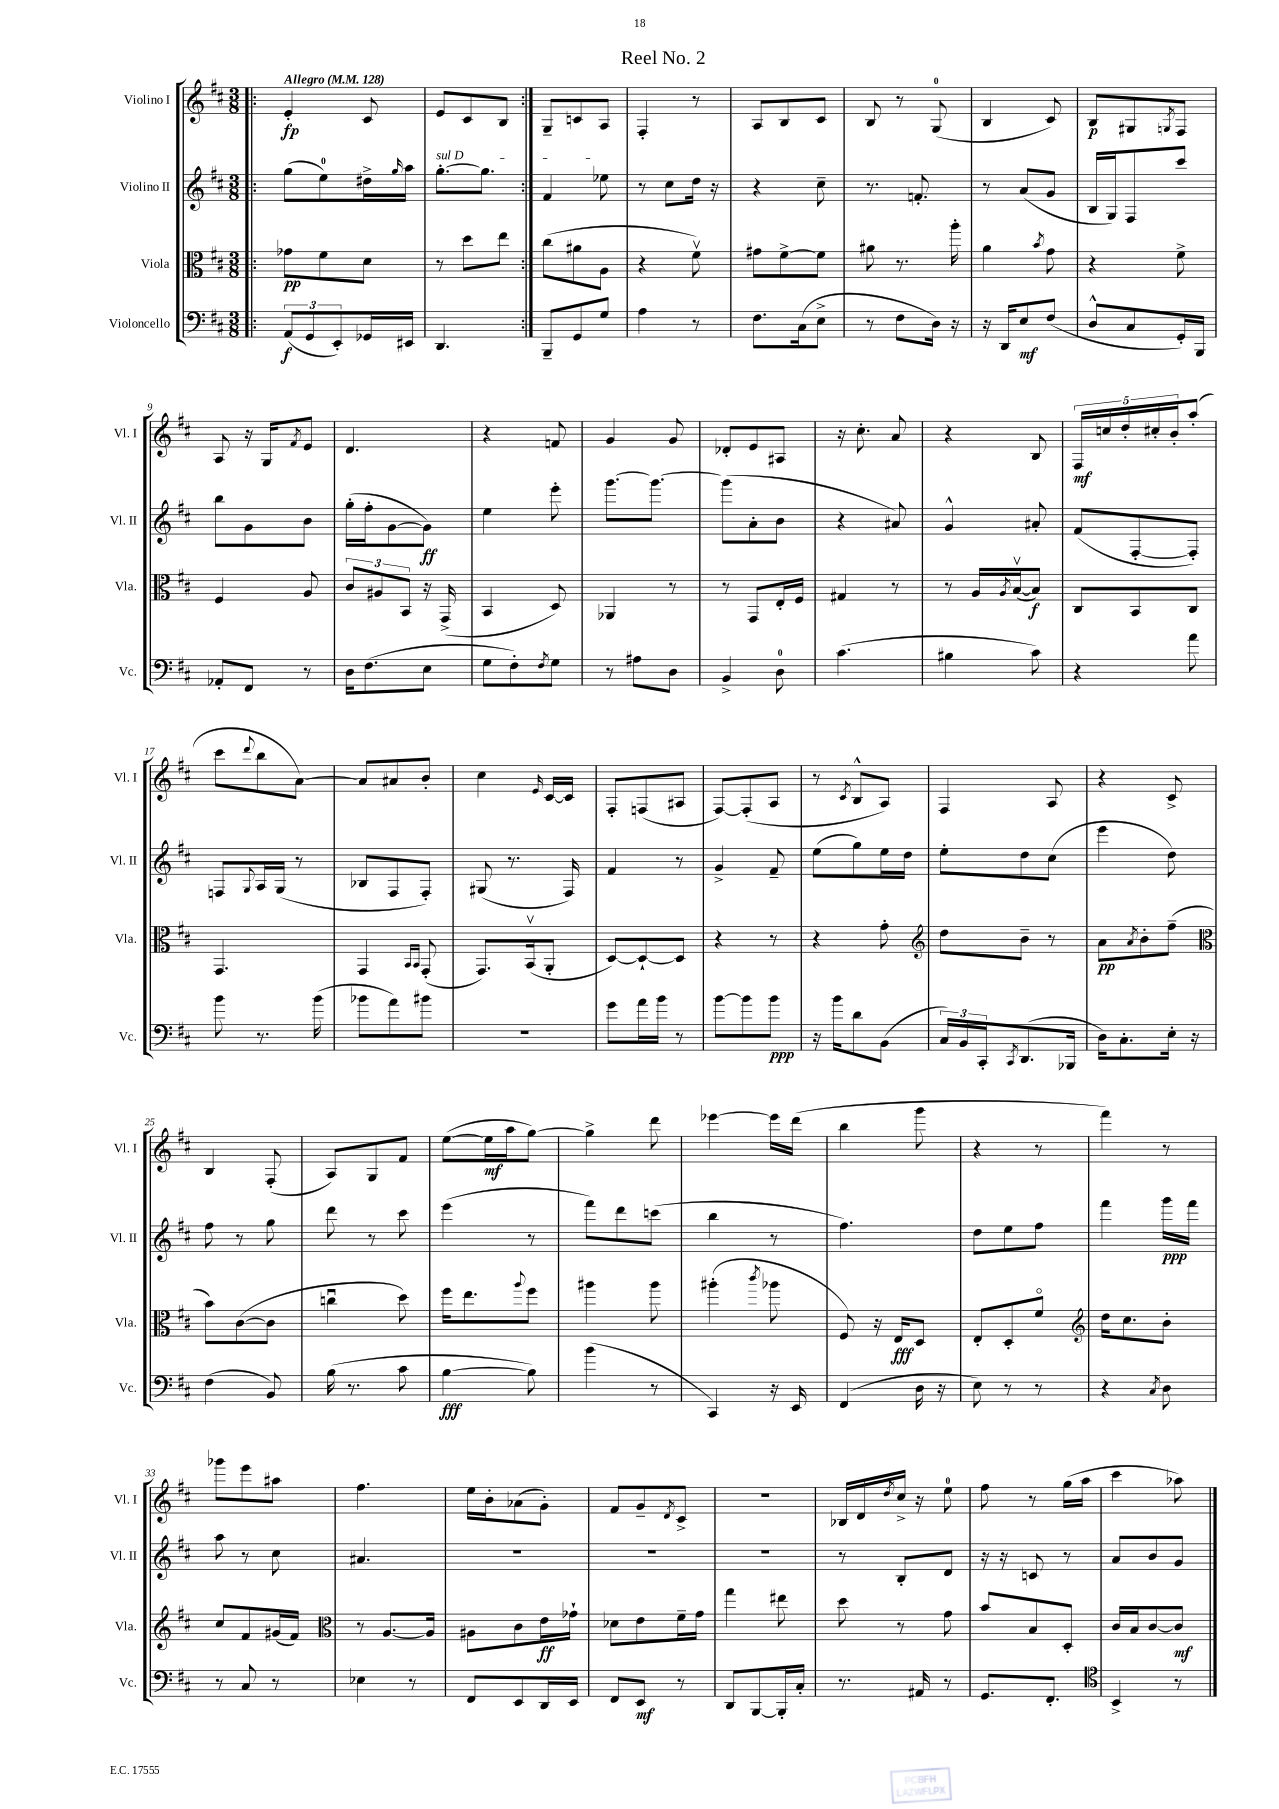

**kern	**dynam	**kern	**dynam	**kern	**dynam	**kern	**dynam
*part4	*part4	*part3	*part3	*part2	*part2	*part1	*part1
*staff4	*staff4	*staff3	*staff3	*staff2	*staff2	*staff1	*staff1
*I"Violoncello	*	*I"Viola	*	*I"Violino II	*	*I"Violino I	*
*I'Vc.	*	*I'Vla.	*	*I'Vl. II	*	*I'Vl. I	*
*clefF4	*	*clefC3	*	*clefG2	*	*clefG2	*
*k[f#c#]	*	*k[f#c#]	*	*k[f#c#]	*	*k[f#c#]	*
*M3/8	*	*M3/8	*	*M3/8	*	*M3/8	*
*MM128	*	*MM128	*	*MM128	*	*MM128	*
=1!|:	=1!|:	=1!|:	=1!|:	=1!|:	=1!|:	=1!|:	=1!|:
!	!	!	!	!	!	!LO:TX:a:B:t=Allegro	!
(12AA/L	f	8g-X\L	pp	(8gg\L	.	4e'/	fp
12GG/	.	.	.	.	.	.	.
.	.	8f#\	.	8ee\)	.	.	.
12EE'/)	.	.	.	.	.	.	.
16GG-X/L	.	8d\J	.	16dd#X^\L	.	8c#/	.
.	.	.	.	16qqgg/	.	.	.
16EE#X/JJ	.	.	.	16aa\JJ	.	.	.
=2	=2	=2	=2	=2	=2	=2	=2
!	!	!	!	!LO:TX:a:i:t=sul D	!	!	!
4.DD/	.	8r	.	[8.gg'\L	.	8e/L	.
.	.	8dd\L	.	.	.	8c#/	.
.	.	.	.	8.gg\J]	.	.	.
.	.	8ee\J	.	.	.	8B/J	.
=3:|!	=3:|!	=3:|!	=3:|!	=3:|!	=3:|!	=3:|!	=3:|!
8BBB~/L	.	(8cc#\L	.	4f#/	.	8G~/L	.
8GG/	.	8a#X\	.	.	.	8cn/	.
8G/J	.	8A\J	.	8ee-X\	.	8A/J	.
=4	=4	=4	=4	=4	=4	=4	=4
4A\	.	4r	.	8r	.	4F#'/	.
.	.	.	.	8cc#\L	.	.	.
8r	.	8f#v\)	.	16dd\Jk	.	8r	.
.	.	.	.	16r	.	.	.
=5	=5	=5	=5	=5	=5	=5	=5
8.F#\L	.	8g#X\L	.	4r	.	8A/L	.
.	.	[8f#^\	.	.	.	8B/	.
(16C#\k	.	.	.	.	.	.	.
8E^\J	.	8f#\J]	.	8cc#~\	.	8c#/J	.
=6	=6	=6	=6	=6	=6	=6	=6
8r	.	8a#X\	.	8.r	.	8B/	.
8F#\L	.	8.r	.	.	.	8r	.
.	.	.	.	8.fn'/	.	.	.
16D\Jk)	.	.	.	.	.	(8G/	.
16r	.	16aa'\	.	.	.	.	.
=7	=7	=7	=7	=7	=7	=7	=7
16r	.	4a\	.	8r	.	4B/	.
16DD/KL	.	.	.	.	.	.	.
8E/	mf	.	.	(8a/L	.	.	.
.	.	8qb/	.	.	.	.	.
(8F#/J	.	8g\	.	8g/J	.	8c#/)	.
=8	=8	=8	=8	=8	=8	=8	=8
8D^^/L	.	4r	.	16B/LL	.	8B/L	p
.	.	.	.	16G/J)	.	.	.
8C#/	.	.	.	8F#/	.	8G#X/	.
.	.	.	.	.	.	8qGn/	.
16GG'/L)	.	8f#^\	.	8ccc#/J	.	8F#/J	.
16BBB/JJ	.	.	.	.	.	.	.
!!LO:LB:g=z
=9	=9	=9	=9	=9	=9	=9	=9
8AA-X'/L	.	4F#/	.	8bb\L	.	8A/	.
8FF#/J	.	.	.	8g\	.	16r	.
.	.	.	.	.	.	16G/KL	.
.	.	.	.	.	.	8qf#/	.
8r	.	8A/	.	8b\J	.	8e/J	.
=10	=10	=10	=10	=10	=10	=10	=10
16D\KL	.	12c#/L	.	(16gg'\LL	.	4.d/	.
(8.F#\	.	.	.	16ff#'\J	.	.	.
.	.	12A#X/	.	.	.	.	.
.	.	.	.	[8g\	.	.	.
.	.	12BB/J	.	.	.	.	.
8E\J	.	16r	.	8g\J])	ff	.	.
.	.	(16GG^/	.	.	.	.	.
=11	=11	=11	=11	=11	=11	=11	=11
8G\L	.	4BB/	.	4ee\	.	4r	.
8F#'\)	.	.	.	.	.	.	.
8qF#/	.	.	.	.	.	.	.
8G\J	.	8D/)	.	8eee'\	.	8fn/	.
=12	=12	=12	=12	=12	=12	=12	=12
8r	.	4AA-X/	.	[8.ggg\L	.	4g/	.
8A#X\L	.	.	.	.	.	.	.
.	.	.	.	8.ggg\J_	.	.	.
8D\J	.	8r	.	.	.	8g/	.
=13	=13	=13	=13	=13	=13	=13	=13
4BB^/	.	8r	.	(8ggg\L]	.	8d-X'/L	.
.	.	8GG/L	.	8a'\	.	8e/	.
8D\	.	16E'/L	.	8b\J	.	8A#X/J	.
.	.	16F#/JJ	.	.	.	.	.
=14	=14	=14	=14	=14	=14	=14	=14
(4.c#\	.	4G#X/	.	4r	.	16r	.
.	.	.	.	.	.	8.cc#'\	.
.	.	8r	.	8a#X/)	.	8a/	.
=15	=15	=15	=15	=15	=15	=15	=15
4B#X\	.	8r	.	4g^^/	.	4r	.
.	.	16A/LL	.	.	.	.	.
.	.	8qA/	.	.	.	.	.
.	.	([16Bv/J	.	.	.	.	.
8c#\)	.	8B/J])	f	8a#X'/	.	8B/	.
=16	=16	=16	=16	=16	=16	=16	=16
4r	.	8C#/L	.	(8f#/L	.	20F#/LL	mf
.	.	.	.	.	.	20ccn/	.
.	.	.	.	.	.	20dd'/	.
.	.	8BB/	.	[8F#'/	.	.	.
.	.	.	.	.	.	20cc#X'/	.
.	.	.	.	.	.	20b'/J	.
8a\	.	8C#/J	.	8F#'/J])	.	(8aa'/J	.
!!LO:LB:g=z
=17	=17	=17	=17	=17	=17	=17	=17
8b\	.	4.GG/	.	8Fn/L	.	8ccc#\L	.
.	.	.	.	8qqG/	.	8qqddd/	.
8.r	.	.	.	16A/L	.	8bb\	.
.	.	.	.	(16G/JJ	.	.	.
.	.	.	.	8r	.	[8a\J)	.
(16b\	.	.	.	.	.	.	.
=18	=18	=18	=18	=18	=18	=18	=18
8b-X\L	.	4GG/	.	8B-X/L	.	8a/L]	.
8a\)	.	.	.	8F#/	.	8a#X/	.
.	.	16qqBB/LL	.	.	.	.	.
.	.	16qqBB/JJ	.	.	.	.	.
8b#X\J	.	(8GG'/	.	8F#'/J)	.	8b'/J	.
=19	=19	=19	=19	=19	=19	=19	=19
4.r	.	8.GG/L)	.	(8G#X/	.	4cc#\	.
.	.	.	.	8.r	.	.	.
.	.	(16BBv/k	.	.	.	.	.
.	.	.	.	.	.	16qqe/	.
.	.	8AA'/J	.	.	.	[16c#/LL	.
.	.	.	.	16F#/)	.	16c#/JJ]	.
=20	=20	=20	=20	=20	=20	=20	=20
8g\L	.	[8D/L)	.	4f#/	.	8F#'/L	.
16a\L	.	8D`/_	.	.	.	(8Fn/	.
16b\JJ	.	.	.	.	.	.	.
8r	.	8D/J]	.	8r	.	8A#X/J	.
=21	=21	=21	=21	=21	=21	=21	=21
[8b\L	.	4r	.	4g^/	.	[8F#/L)	.
8b\]	.	.	.	.	.	(8F#'/]	.
8b\J	ppp	8r	.	8f#~/	.	8A/J	.
=22	=22	=22	=22	=22	=22	=22	=22
16r	.	4r	.	(8ee\L	.	8r	.
16b\KL	.	.	.	.	.	.	.
.	.	.	.	.	.	8qc#/	.
8d\	.	.	.	8gg\)	.	8B^^/L	.
(8BB\J	.	8g'\	.	16ee\L	.	8A/J)	.
.	.	.	.	16dd\JJ	.	.	.
=23	=23	=23	=23	=23	=23	=23	=23
*	*	*clefG2	*	*	*	*	*
24C#/LL)	.	8dd\L	.	8ee'\L	.	4F#/	.
24BB/	.	.	.	.	.	.	.
24CC#'/J	.	.	.	.	.	.	.
8qCC#/	.	.	.	.	.	.	.
(8.DD/	.	8b~\J	.	8dd\	.	.	.
.	.	8r	.	(8cc#\J	.	8A/	.
16BBB-X/Jk	.	.	.	.	.	.	.
=24	=24	=24	=24	=24	=24	=24	=24
16D\KL)	.	8a\L	pp	4eee\	.	4r	.
8.C#'\	.	.	.	.	.	.	.
.	.	8qa/	.	.	.	.	.
.	.	8b'\	.	.	.	.	.
16E'\Jk	.	(8ff#~\J	.	8dd\)	.	8c#^/	.
16r	.	.	.	.	.	.	.
!!LO:LB:g=z
=25	=25	=25	=25	=25	=25	=25	=25
*	*	*clefC3	*	*	*	*	*
(4F#\	.	8b\L)	.	8ff#\	.	4B/	.
.	.	([8c#\	.	8r	.	.	.
8BB/)	.	8c#\J]	.	8gg\	.	(8F#'/	.
=26	=26	=26	=26	=26	=26	=26	=26
(16B\	.	4ccnu\	.	8ddd\	.	8A/L)	.
8.r	.	.	.	.	.	.	.
.	.	.	.	8r	.	8G/	.
8c#\	.	8dd\)	.	8ccc#\	.	8f#/J	.
=27	=27	=27	=27	=27	=27	=27	=27
[4B\	fff	16ff#\KL	.	(4eee\	.	([8ee\L	.
.	.	8.ee\	.	.	.	.	.
.	.	.	.	.	.	16ee\L]	mf
.	.	.	.	.	.	16aa\J	.
.	.	8qqaa/	.	.	.	.	.
8B\])	.	8ff#\J	.	8r	.	[8gg\J)	.
=28	=28	=28	=28	=28	=28	=28	=28
(4b\	.	4aa#X\	.	8fff#\L)	.	4gg^\]	.
.	.	.	.	8ddd\	.	.	.
8r	.	8aa#\	.	(8cccn\J	.	8ddd\	.
=29	=29	=29	=29	=29	=29	=29	=29
4CC#/)	.	(4aa#X'\	.	4bb\	.	[4eee-X\	.
.	.	8qccc#/	.	.	.	.	.
16r	.	8aa-X\	.	8r	.	16eee-\LL]	.
16EE/	.	.	.	.	.	(16ddd\JJ	.
=30	=30	=30	=30	=30	=30	=30	=30
(4FF#/	.	8F#/)	.	4.ff#\)	.	4bb\	.
.	.	16r	.	.	.	.	.
.	.	16E/KL	fff	.	.	.	.
16D\	.	8D/J	.	.	.	8ggg\	.
16r	.	.	.	.	.	.	.
=31	=31	=31	=31	=31	=31	=31	=31
8E\)	.	8E'/L	.	8dd\L	.	4r	.
8r	.	8D'/	.	8ee\	.	.	.
8r	.	8f#/J	.	8ff#\J	.	8r	.
=32	=32	=32	=32	=32	=32	=32	=32
*	*	*clefG2	*	*	*	*	*
4r	.	16dd\KL	.	4fff#\	.	4fff#\)	.
.	.	8.cc#\	.	.	.	.	.
8qC#/	.	.	.	.	.	.	.
8D\	.	8b'\J	.	16ggg\LL	ppp	8r	.
.	.	.	.	16fff#\JJ	.	.	.
!!LO:LB:g=z
=33	=33	=33	=33	=33	=33	=33	=33
8r	.	8cc#/L	.	8aa\	.	8ggg-X\L	.
8C#/	.	8f#/	.	8r	.	8eee\	.
8r	.	(16g#X/L	.	8cc#\	.	8aa#X\J	.
.	.	16f#/JJ)	.	.	.	.	.
=34	=34	=34	=34	=34	=34	=34	=34
*	*	*clefC3	*	*	*	*	*
4E-X\	.	8r	.	4.a#X/	.	4.ff#\	.
.	.	[8.A/L	.	.	.	.	.
8r	.	.	.	.	.	.	.
.	.	16A/Jk]	.	.	.	.	.
=35	=35	=35	=35	=35	=35	=35	=35
8FF#/L	.	8A#X\L	.	4.r	.	16ee\LL	.
.	.	.	.	.	.	16b'\J	.
8EE/	.	8c#\	.	.	.	(8a-X\	.
16DD/L	.	16e\L	ff	.	.	8g'\J)	.
16EE/JJ	.	16g-X`\JJ	.	.	.	.	.
=36	=36	=36	=36	=36	=36	=36	=36
8FF#/L	.	8d-X\L	.	4.r	.	8f#/L	.
8EE/J	mf	8e\	.	.	.	8g~/	.
.	.	.	.	.	.	8qd/	.
8r	.	16f#~\L	.	.	.	8c#^/J	.
.	.	16g\JJ	.	.	.	.	.
=37	=37	=37	=37	=37	=37	=37	=37
8DD/L	.	4gg\	.	4.r	.	4.r	.
[8BBB/	.	.	.	.	.	.	.
16BBB'/L]	.	8ee#X\	.	.	.	.	.
16C#'/JJ	.	.	.	.	.	.	.
=38	=38	=38	=38	=38	=38	=38	=38
8.r	.	8dd\	.	8r	.	16B-X/LL	.
.	.	.	.	.	.	16d/	.
.	.	.	.	.	.	8qdd/	.
.	.	8r	.	8B'/L	.	16cc#^/JJ	.
16AA#X/	.	.	.	.	.	16r	.
8r	.	8g\	.	8d/J	.	8ee\	.
=39	=39	=39	=39	=39	=39	=39	=39
8.GG/L	.	8b/L	.	16r	.	8ff#\	.
.	.	.	.	16r	.	.	.
.	.	8B/	.	8cn/	.	8r	.
8.FF#'/J	.	.	.	.	.	.	.
.	.	8D'/J	.	8r	.	(16gg\LL	.
.	.	.	.	.	.	16aa\JJ	.
=40	=40	=40	=40	=40	=40	=40	=40
*clefC4	*	*	*	*	*	*	*
4BB^/	.	16c#/LL	.	8a/L	.	4ccc#\	.
.	.	16B/J	.	.	.	.	.
.	.	[8c#/	.	8b/	.	.	.
8r	.	8c#/J]	mf	8g/J	.	8aa-X\)	.
==	==	==	==	==	==	==	==
*-	*-	*-	*-	*-	*-	*-	*-
